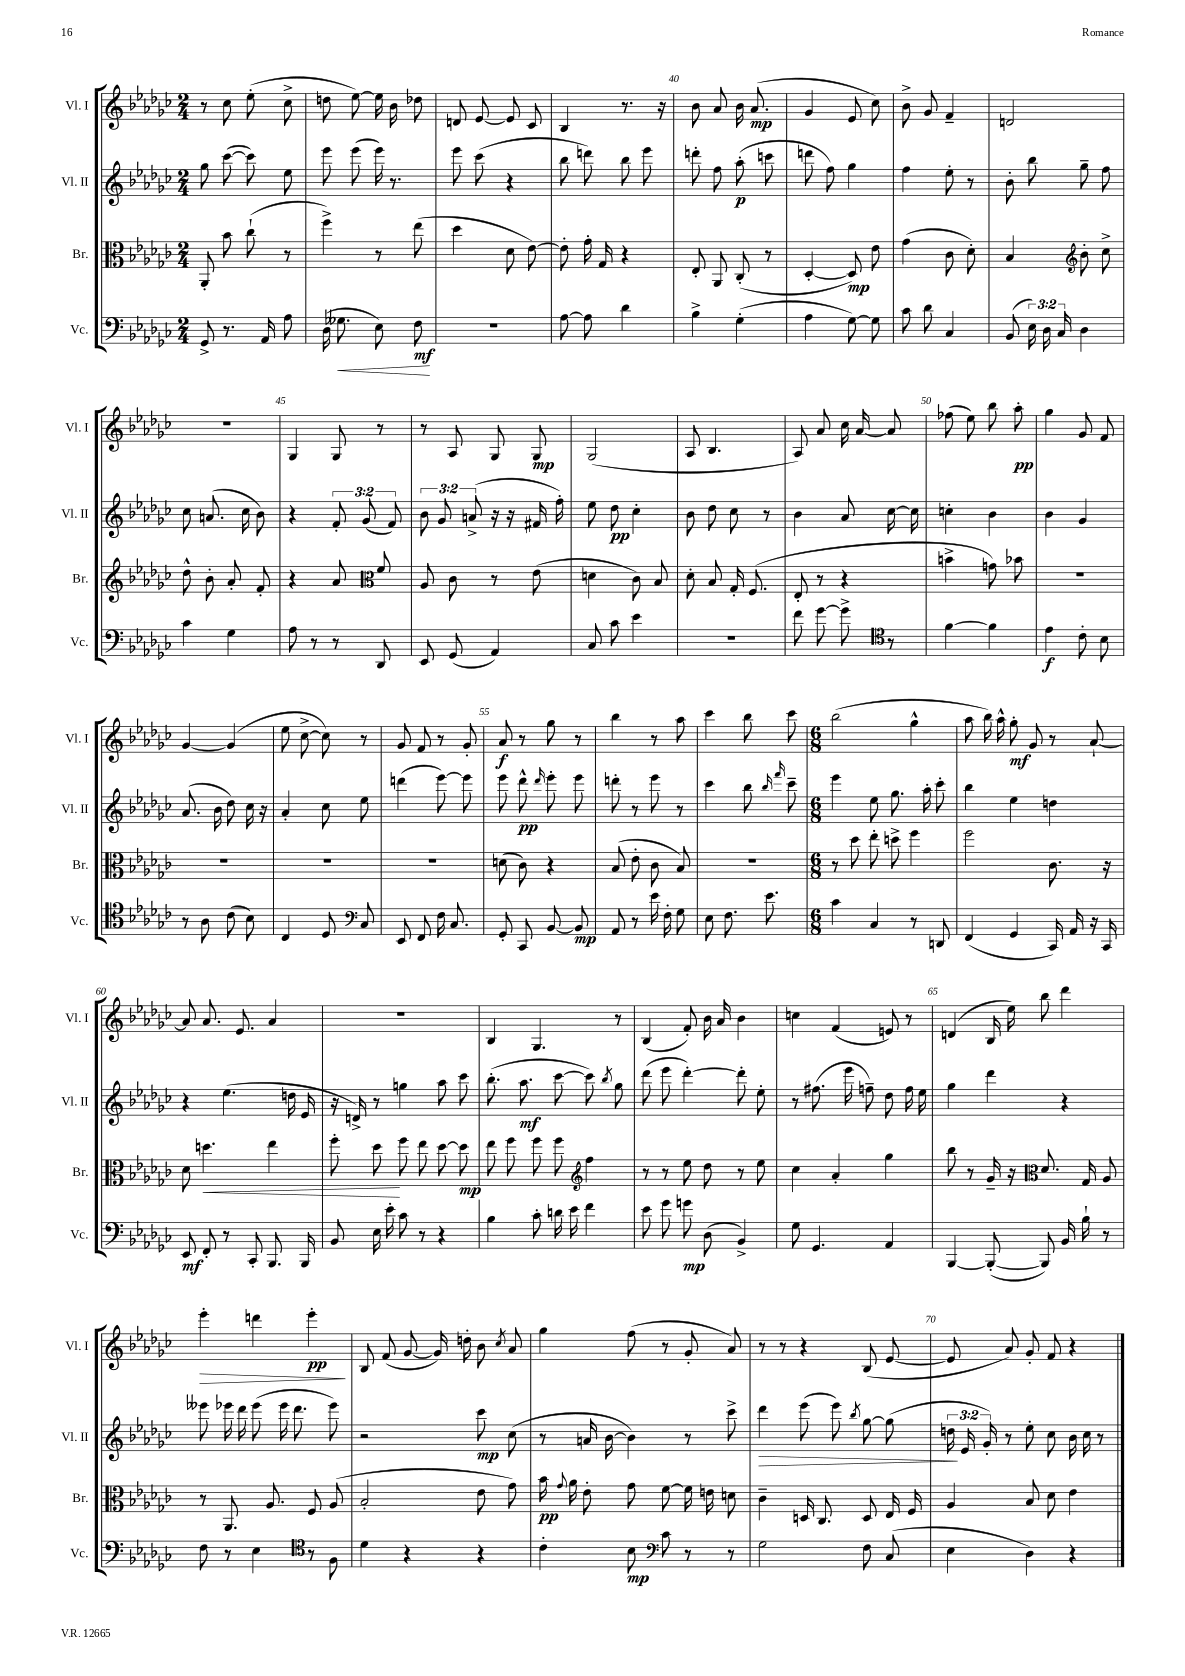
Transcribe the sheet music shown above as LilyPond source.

<<
\new StaffGroup <<
\new Staff = "s0" \with { instrumentName = "Vl. I" shortInstrumentName = "Vl. I" } {
    \clef treble \key ges \major \numericTimeSignature \time 2/4
    \autoBeamOff r8 ces''8 ees''8-.( ces''8-> |
    d''8 ees''8~) ees''16 bes'16 des''8 |
    d'8 ees'8~ ees'8 ces'8 |
    bes4 r8. r16 |
    bes'8 aes'8 bes'16 aes'8.\mp( |
    ges'4 ees'8 ces''8) |
    bes'8-> ges'8 f'4-- |
    d'2 |
    r2 |
    ges4 ges8 r8 |
    r8 aes8 ges8 ges8\mp |
    ges2( |
    aes8 bes4. |
    aes8) aes'8 ces''16 aes'16~ aes'8 |
    fes''8( ees''8) bes''8 aes''8-.\pp |
    ges''4 ges'8 f'8 |
    ges'4~ ges'4( |
    ees''8 ces''8~-> ces''8) r8 |
    ges'8 f'8 r8 ges'8-. |
    aes'8\f r8 ges''8 r8 |
    bes''4 r8 aes''8 |
    ces'''4 bes''8 ces'''8 |
    \numericTimeSignature \time 6/8 bes''2( ges''4-^ |
    aes''8 bes''16) aes''16-^ ges''8-.\mf ges'8 r8 aes'8~-! |
    aes'8 aes'8. ees'8. aes'4 |
    R2. |
    bes4 ges4. r8 |
    bes4( f'8-.) bes'16 aes'16 bes'4 |
    c''4 f'4( e'8) r8 |
    d'4( bes16 ees''16) bes''8 des'''4 |
    ees'''4-.\> d'''4 ees'''4-.\pp\! |
    bes8 f'8( ges'8~ ges'16) d''16-. bes'8 \acciaccatura { ces''8 } aes'8 |
    ges''4 f''8( r8 ges'8-. aes'8) |
    r8 r8 r4 bes8( ees'8~ |
    ees'8 aes'8) ges'8-. f'8 r4 \bar "|." |
}
\new Staff = "s1" \with { instrumentName = "Vl. II" shortInstrumentName = "Vl. II" } {
    \clef treble \key ges \major \numericTimeSignature \time 2/4 \override Staff.TupletNumber.text = #tuplet-number::calc-fraction-text
    \autoBeamOff ges''8 ces'''8~( ces'''8) ees''8 |
    ees'''8 ees'''8( ees'''16) r8. |
    ees'''8 ces'''8( r4 |
    bes''8 d'''8) bes''8 ees'''8 |
    d'''8-. f''8 aes''8-.\p( c'''8 |
    d'''8 f''8) ges''4 |
    f''4 ees''8-. r8 |
    bes'8-. bes''8 ges''8-- f''8 |
    ces''8 a'8.( ces''16 bes'8) |
    r4 \tuplet 3/2 { f'8-. ges'8( f'8) } |
    \tuplet 3/2 { bes'8 ges'8 a'8->( } r16 r16 fis'16 f''16-.) |
    ees''8 des''8\pp ces''4-. |
    bes'8 des''8 ces''8 r8 |
    bes'4 aes'8 ces''16~ ces''16 |
    c''4-. bes'4 |
    bes'4 ges'4 |
    aes'8.( bes'16 des''8) ces''16 r16 |
    aes'4-. ces''8 ees''8 |
    d'''4( ees'''8~) ees'''8 |
    ees'''8 des'''8-^\pp \grace { des'''16 } ees'''8-. ees'''8 |
    d'''8-. r8 ees'''8 r8 |
    ces'''4 bes''8 \grace { bes''16 f'''16 } ces'''8-- |
    \numericTimeSignature \time 6/8 ees'''4 ees''8 ges''8. aes''16-. ces'''8-. |
    bes''4 ees''4 d''4 |
    r4 ees''4.( d''16 ees'16 |
    r16 d'16->) r8 g''4 aes''8 ces'''8 |
    bes''8.-.( aes''8.\mf ces'''8~ ces'''8) \acciaccatura { bes''8 } ges''8 |
    des'''8( ees'''8 des'''4~-.) des'''8-. ees''8-. |
    r8 fis''8.( ees'''16 f''8--) des''8 f''16 ees''16 |
    ges''4 des'''4 r4 |
    eeses'''8 ees'''16 des'''16 ees'''8( ees'''16 des'''8. ees'''8) |
    r2 ces'''8\mp ces''8( |
    r8 a'16 bes'16~ bes'4) r8 ces'''8-> |
    des'''4\> ees'''8( ees'''8) \acciaccatura { bes''8 } ges''8~ ges''8( |
    \tuplet 3/2 { d''16\! ees'16 ges'16-.) } r8 ees''8-. ces''8 bes'16 ces''16 r8 \bar "|." |
}
\new Staff = "s2" \with { instrumentName = "Br." shortInstrumentName = "Br." } {
    \clef alto \key ges \major \numericTimeSignature \time 2/4
    \autoBeamOff aes,8-. bes'8 ces''8-!( r8 |
    f''4->) r8 ees''8( |
    des''4 des'8 ees'8~) |
    ees'8-. ges'16-. ges16 r4 |
    ees8-. aes,8 ces8-.( r8 |
    des4~-. des8\mp) ees'8 |
    ges'4( ces'8 des'8-.) |
    bes4 \clef treble bes'8-. ces''8-> |
    des''8-^ bes'8-. aes'8-. f'8-. |
    r4 aes'8 f'8 |
    \clef alto aes8 ces'8 r8 ees'8( |
    d'4 ces'8) bes8 |
    des'8-. bes8 ges16-. f8.( |
    ees8-. r8 r4 |
    b'4-> g'8) bes'8 |
    R2 |
    R2 |
    R2 |
    R2 |
    d'8( ces'8) r4 |
    bes8( ees'8-. ces'8 bes8) |
    R2 |
    \numericTimeSignature \time 6/8 r8 des''8 ees''8-. d''8-> f''4 |
    f''2 ces'8. r16 |
    des'8 d''4.\< ees''4 |
    f''8-. des''8\! f''8 ees''8 des''8~ des''8\mp |
    ees''8 f''8 f''8 f''8 \clef treble f''4 |
    r8 r8 ees''8 des''8 r8 ees''8 |
    ces''4 aes'4-. ges''4 |
    bes''8 r8 ges'16-- r16 des'8. ges16 aes8 |
    \clef alto r8 aes,8. aes8. f8 aes8( |
    bes2-. ees'8 ges'8) |
    bes'16\pp \appoggiatura { ges'8 } aes'16 ees'8-. ges'8 f'8~ f'16 e'16 d'8 |
    ces'4-- d16 ces8. d8 ees16 f16 |
    aes4 bes8 des'8 ees'4 \bar "|." |
}
\new Staff = "s3" \with { instrumentName = "Vc." shortInstrumentName = "Vc." } {
    \clef bass \key ges \major \numericTimeSignature \time 2/4 \override Staff.TupletNumber.text = #tuplet-number::calc-fraction-text
    \autoBeamOff ges,8-> r8. aes,16 aes8 |
    des16( geses8.\< ees8) f8\mf\! |
    R2 |
    aes8~ aes8 des'4 |
    bes4-> ges4-.( |
    aes4 ges8~) ges8 |
    ces'8 des'8 ces4 |
    bes,8( \tuplet 3/2 { ees16) des16 ces16 } des4 |
    ces'4 ges4 |
    aes8 r8 r8 des,8 |
    ees,8 ges,8( aes,4) |
    ces8 ces'8 ees'4 |
    r2 |
    f'8 ges'8~ ges'8-> r8 |
    \clef tenor f'4~ f'4 |
    ees'4\f ces'8-. bes8 |
    r8 aes8 ces'8( bes8) |
    ces4 des8 ces8 |
    \clef bass ees,8 f,8 f16 ces8. |
    ges,8-. ces,8 bes,8~ bes,8\mp |
    aes,8 r8 ees'16 f16-. ges8 |
    ees8 f8. ees'8. |
    \numericTimeSignature \time 6/8 ces'4 ces4 r8 d,8 |
    f,4( ges,4 ces,16) aes,16 r16 ces,16 |
    ees,8\mf f,8-. r8 ces,8-. bes,,8. bes,,16 |
    bes,8 ees16 ees'16-. ces'8 r8 r4 |
    bes4 ces'8-. d'16 ees'16 f'4 |
    ees'8 ges'8 g'8\mp des8( bes,4->) |
    ges8 ges,4. aes,4 |
    bes,,4~ bes,,8~-.( bes,,8) bes,16 bes16-! r8 |
    f8 r8 ees4 r8 f8 |
    \clef tenor des'4 r4 r4 |
    ces'4-. bes8\mp ces'8 r8 r8 |
    \clef bass ges2 f8 ces8( |
    ees4 des4) r4 \bar "|." |
}
>>
>>
\layout { \context { \Score currentBarNumber = #36 \override BarNumber.break-visibility = ##(#f #t #t) barNumberVisibility = #(every-nth-bar-number-visible 5) } }
